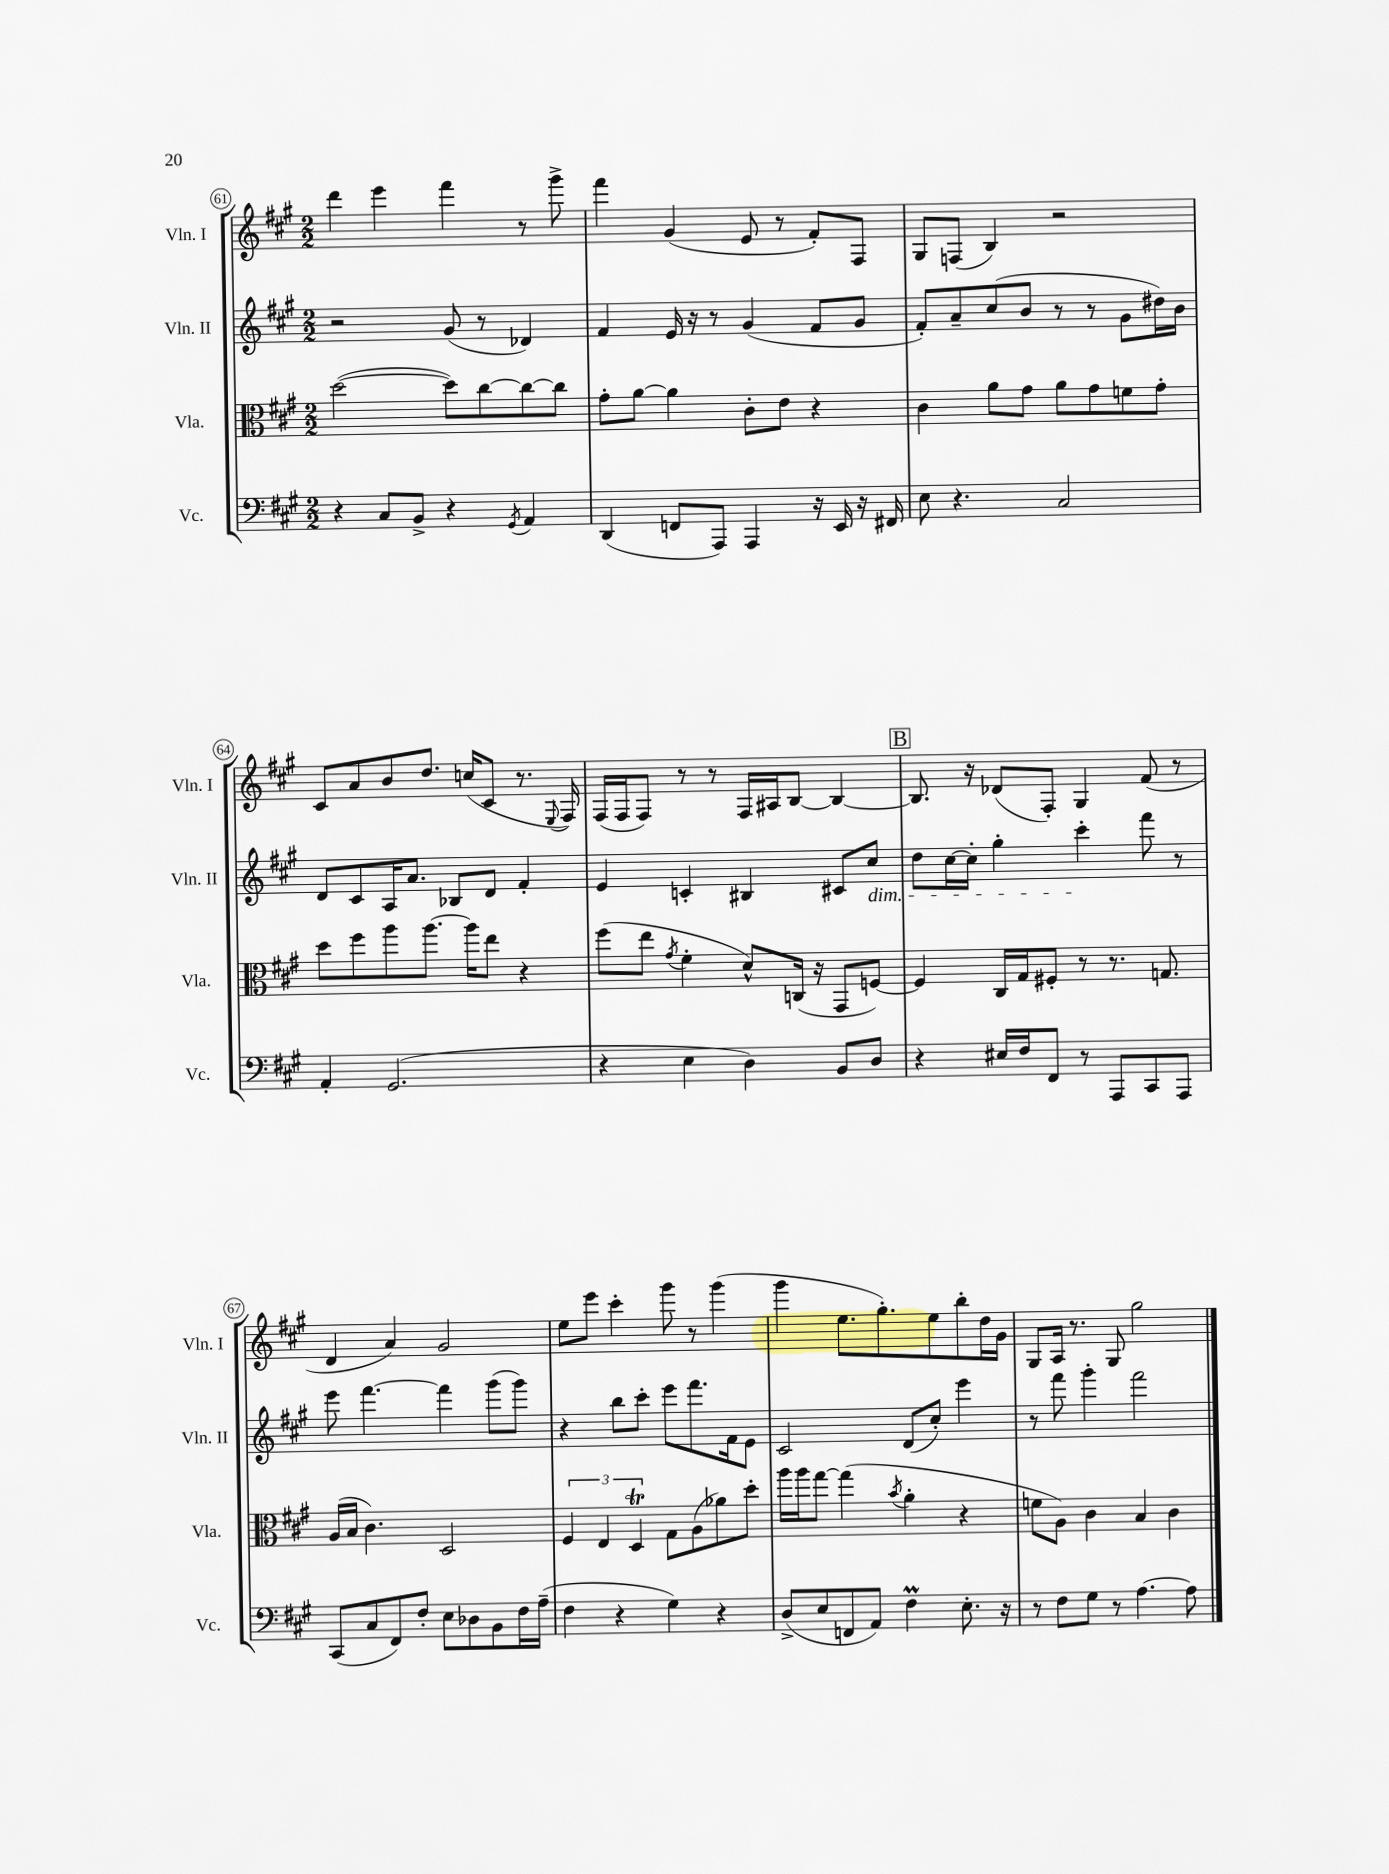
<<
\new StaffGroup <<
\new Staff = "s0" \with { instrumentName = "Vln. I" shortInstrumentName = "Vln. I" } {
    \clef treble \key a \major \numericTimeSignature \time 2/2
    d'''4 e'''4 fis'''4 r8 gis'''8-> |
    fis'''4 gis'4( e'8 r8 fis'8-.) fis8 |
    gis8 f8( b4) r2 |
    cis'8 a'8 b'8 d''8. c''16( cis'8 r8. \appoggiatura { e8 } fis16) |
    fis16( fis16 fis8) r8 r8 fis16 ais16 b8~ b4~ |
    \mark \markup { \box "B" } b8. r16 des'8( fis8-.) gis4 fis'8( r8 |
    d'4 a'4) gis'2 |
    e''8 e'''8 cis'''4-. gis'''8 r8 gis'''4( |
    gis'''4 e''8. gis''8.-.) e''8 b''8-. d''16 gis'16 |
    gis8 a16 r8. gis8 gis''2 \bar "|." |
}
\new Staff = "s1" \with { instrumentName = "Vln. II" shortInstrumentName = "Vln. II" } {
    \clef treble \key a \major \numericTimeSignature \time 2/2
    r2 gis'8( r8 des'4) |
    fis'4 e'16 r16 r8 gis'4( fis'8 gis'8 |
    fis'8-.) a'8-- cis''8( b'8 r8 r8 gis'8 dis''16) b'16 |
    d'8 cis'8 a16 a'8. bes8 d'8 fis'4-. |
    e'4 c'4-. bis4 cis'8 cis''8\dim |
    \mark \markup { \box "B" } d''8 cis''16~ cis''16-. gis''4-. cis'''4-.\! fis'''8 r8 |
    e'''8 fis'''4.~ fis'''4 gis'''8( gis'''8) |
    r4 b''8 cis'''8-. e'''8 fis'''8. fis'16 e'8 |
    cis'2 d'8( cis''8-.) e'''4 |
    r8 fis'''8 gis'''4-. fis'''2 \bar "|." |
}
\new Staff = "s2" \with { instrumentName = "Vla." shortInstrumentName = "Vla." } {
    \clef alto \key a \major \numericTimeSignature \time 2/2
    d''2~( d''8) cis''8~ cis''8~ cis''8 |
    gis'8-. a'8~ a'4 cis'8-. e'8 r4 |
    cis'4 a'8 gis'8 a'8 gis'8 f'8 gis'8-. |
    d''8 fis''8 a''8 a''8.~ a''16 e''8 r4 |
    fis''8( e''8 \acciaccatura { gis'8 } fis'4-. d'8-^) c16( r16 gis,8 f8~) |
    \mark \markup { \box "B" } f4 cis16 gis16 fis8-. r8 r8. g8. |
    a16( b16 cis'4.) d2 |
    \tuplet 3/2 { fis4 e4 d4\trill } gis8 a8( aes'8) d''8-. |
    a''16 a''16 gis''8~ gis''4( \acciaccatura { b'8 } a'4-. r4 |
    f'8 a8) cis'4 b4 cis'4 \bar "|." |
}
\new Staff = "s3" \with { instrumentName = "Vc." shortInstrumentName = "Vc." } {
    \clef bass \key a \major \numericTimeSignature \time 2/2
    r4 cis8 b,8-> r4 \acciaccatura { gis,8 } a,4 |
    d,4( f,8 a,,8) a,,4 r16 e,16 r16 fis,16 |
    e8 r4. cis2 |
    a,4-. gis,2.( |
    r4 e4 d4) b,8 d8 |
    \mark \markup { \box "B" } r4 eis16 fis16 fis,8 r8 a,,8 cis,8 a,,8 |
    cis,8( cis8 fis,8) fis8-. e8 des8 b,8 fis16 a16--( |
    fis4 r4 gis4) r4 |
    d8->( e8 f,8 a,8) fis4\prall e8.-. r16 |
    r8 fis8 gis8 r8 a4.~ a8 \bar "|." |
}
>>
>>
\layout { \context { \Score currentBarNumber = #61 \override BarNumber.stencil = #(make-stencil-circler 0.1 0.3 ly:text-interface::print) } }
